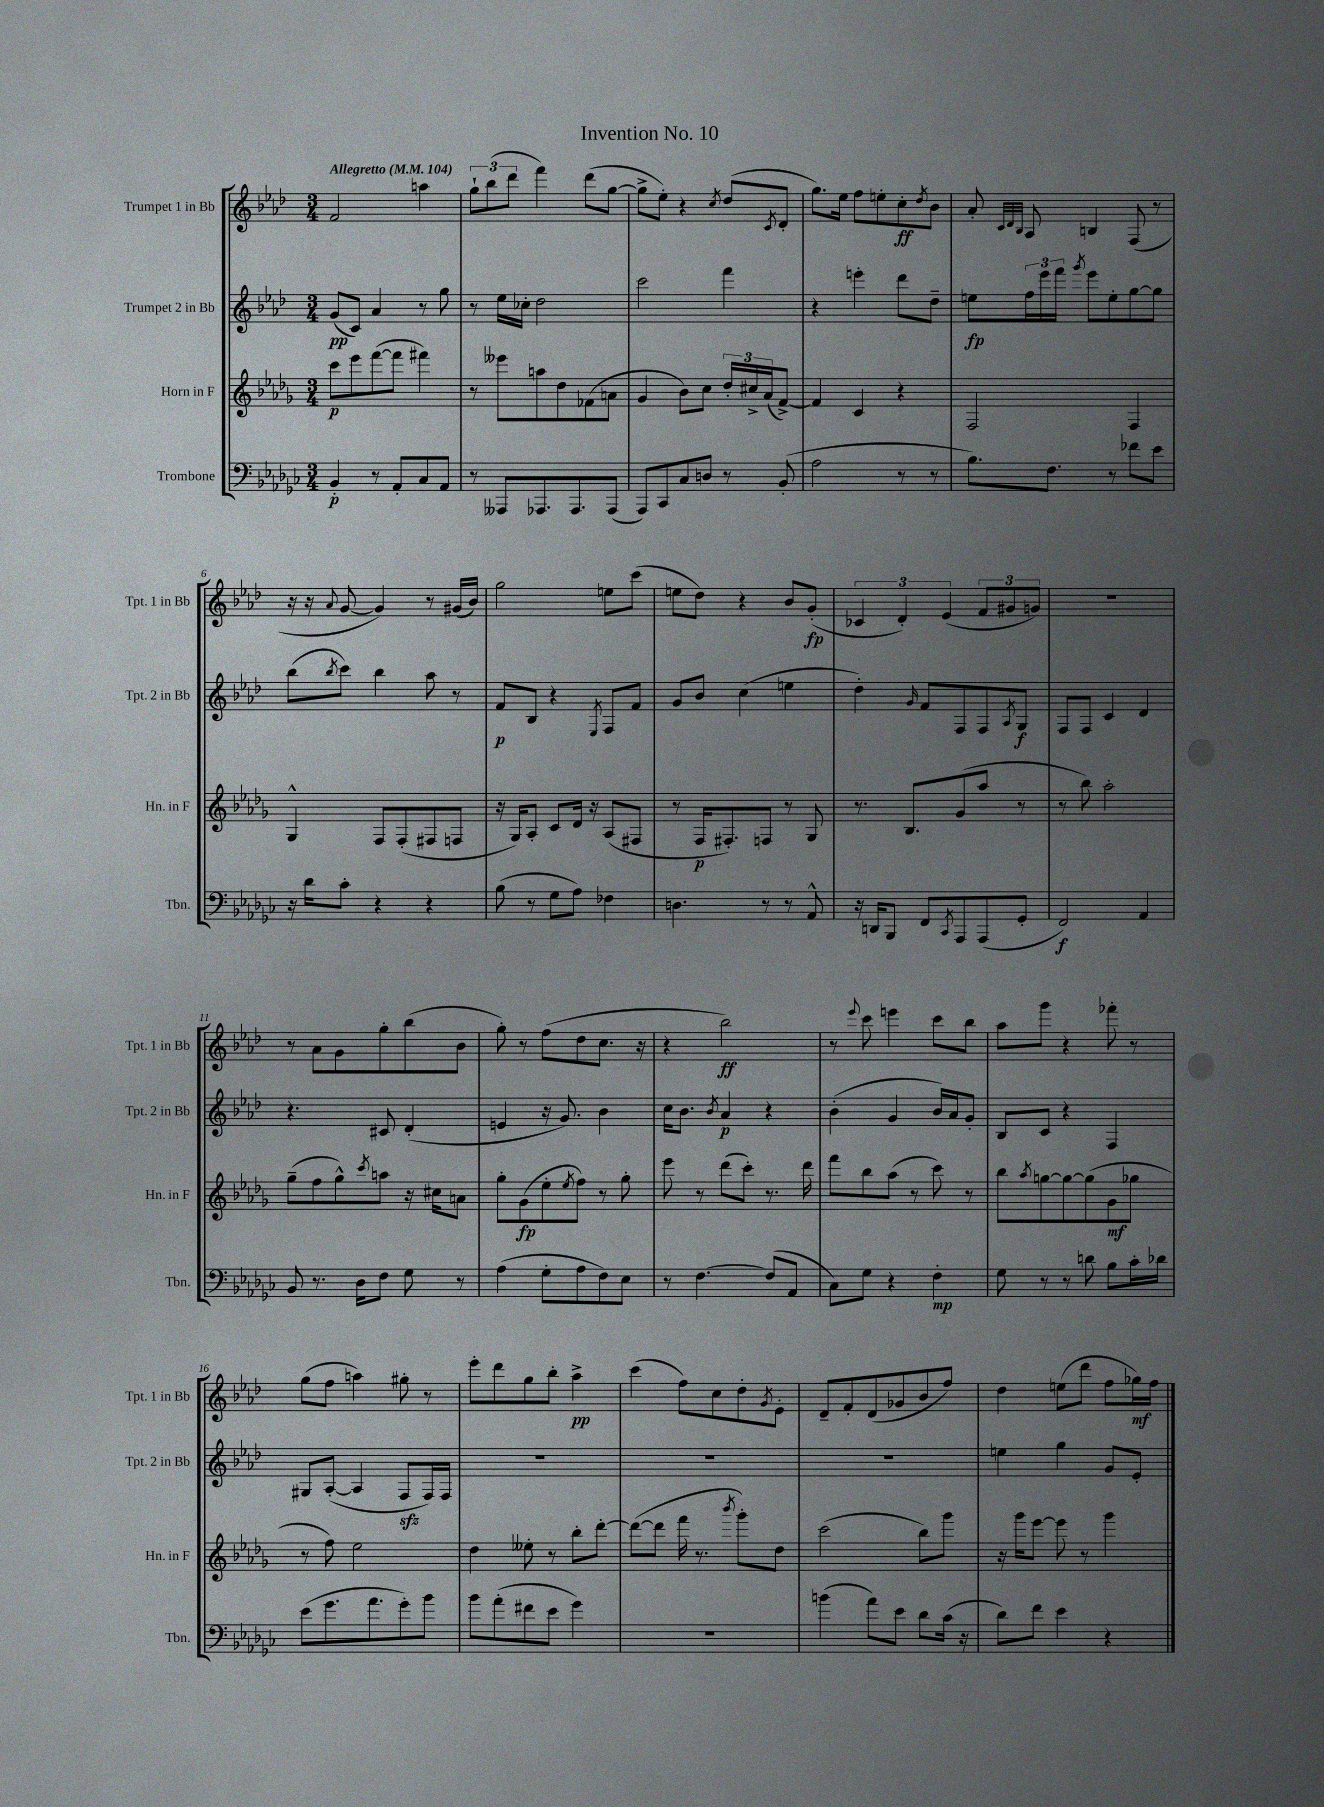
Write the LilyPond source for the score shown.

\header { title = "Invention No. 10" }
<<
\new StaffGroup <<
\new Staff = "s0" \with { instrumentName = "Trumpet 1 in Bb" shortInstrumentName = "Tpt. 1 in Bb" } {
    \clef treble \key aes \major \numericTimeSignature \time 3/4 \tempo "Allegretto" 4 = 104
    f'2 a''4 |
    \tuplet 3/2 { g''8-! bes''8( des'''8 } f'''4) des'''8( g''8~ |
    g''8-> ees''8-.) r4 \acciaccatura { c''8 } des''8( \acciaccatura { c'8 } des'8-. |
    g''8.) ees''16 f''8 e''8-. c''8-.\ff \acciaccatura { des''8 } bes'8 |
    aes'8-. \grace { c'32 des'32 bes32 } aes8 b4 f8( r8 |
    r16 r16 \appoggiatura { aes'8 } g'8~ g'4) r8 gis'16( bes'16) |
    g''2 e''8 c'''8( |
    e''8 des''8) r4 bes'8 g'8-.\fp( |
    \tuplet 3/2 { ces'4 des'4-.) ees'4( } \tuplet 3/2 { f'8 gis'8 g'8) } |
    R2. |
    r8 aes'8 g'8 g''8-. bes''8( bes'8 |
    g''8-.) r8 f''8( des''8 c''8. r16 |
    r4 bes''2\ff) |
    r8 \appoggiatura { ees'''8 } c'''8 e'''4 c'''8 bes''8 |
    aes''8 g'''8 r4 fes'''8-. r8 |
    g''8( f''8 a''4) gis''8-. r8 |
    ees'''8-. des'''8 g''8 bes''8-. aes''4->\pp |
    c'''4( f''8) c''8 des''8-. \acciaccatura { g'8 } ees'8-. |
    des'8-- f'8-. des'8( ges'8 bes'8 f''8) |
    des''4 e''8( des'''8 f''8 ges''16\mf) f''16 \bar "|." |
}
\new Staff = "s1" \with { instrumentName = "Trumpet 2 in Bb" shortInstrumentName = "Tpt. 2 in Bb" } {
    \clef treble \key aes \major \numericTimeSignature \time 3/4
    g'8\pp( c'8) aes'4 r8 g''8 |
    r8 ees''16 ces''16-. des''2 |
    c'''2 f'''4 |
    r4 e'''4-. des'''8 des''8-- |
    e''8\fp \tuplet 3/2 { f''16 ees'''16 f'''16 } \acciaccatura { g'''8 } ees'''8 e''8-. g''8~ g''8 |
    bes''8( \acciaccatura { bes''8 } c'''8) bes''4 aes''8 r8 |
    f'8\p bes8 r4 \acciaccatura { ees8 } f8 f'8 |
    g'8 bes'8 c''4( e''4 |
    des''4-.) \grace { g'16 } f'8 f8 f8 \acciaccatura { aes8 } g8\f |
    f8 f8 c'4 des'4 |
    r4. cis'8 des'4-.( |
    e'4 r16 g'8.) bes'4 |
    c''16 bes'8. \acciaccatura { bes'8 } aes'4\p r4 |
    bes'4-.( g'4 bes'16) aes'16 g'8-. |
    bes8 c'8 r4 f4 |
    gis8 aes8~-.( aes4 f8\sfz f16) f16 |
    R2. |
    R2. |
    R2. |
    e''4 g''4 g'8 ees'8-. \bar "|." |
}
\new Staff = "s2" \with { instrumentName = "Horn in F" shortInstrumentName = "Hn. in F" } {
    \clef treble \key des \major \numericTimeSignature \time 3/4
    c'''8\p ees'''8 f'''8~( f'''8 fis'''4) |
    r8 eeses'''8 a''8 des''8 fes'8( a'8 |
    ges'4 bes'8) c''8 \tuplet 3/2 { des''16-. cis''16-> aes'16( } f'8~->) |
    f'4 c'4 r4 |
    f2 f4 |
    ges4-^ f8 f8-.( fis8 f8 |
    r16 ges16) aes8-. c'8 des'16 r16 aes8( fis8 |
    r8 f16\p fis8.-.) f8 r8 ges8 |
    r8. bes8. ges'8( aes''8 r8 |
    r8 bes''8) aes''2-. |
    ges''8--( f''8 ges''8-^) \acciaccatura { c'''8 } a''8 r16 cis''16 a'8 |
    ges''8-. ges'8\fp( ees''8-. \acciaccatura { ees''8 } f''8) r8 ges''8-. |
    ees'''8 r8 des'''8( c'''8-.) r8. des'''16 |
    f'''8 bes''8 aes''8( r8 c'''8) r8 |
    bes''8 \acciaccatura { aes''8 } g''8~ g''8~ g''8( ges'8\mf ges''8 |
    r8 f''8) ees''2 |
    des''4 eeses''8-. r8 bes''8-. des'''8~-. |
    des'''8~( des'''8 f'''16 r8. \acciaccatura { bes'''8 } ges'''8-.) des''8 |
    c'''2( bes''8) ges'''8 |
    r16 ges'''16 ees'''8~ ees'''8 r8 ges'''4 \bar "|." |
}
\new Staff = "s3" \with { instrumentName = "Trombone" shortInstrumentName = "Tbn." } {
    \clef bass \key ges \major \numericTimeSignature \time 3/4
    bes,4-.\p r8 aes,8-. ces8 aes,8 |
    r8 aeses,,8 aes,,8. aes,,8. aes,,8( |
    aes,,8) ces,8 ces8 d8 r8 bes,8-.( |
    aes2 r8 r8 |
    bes8.) f8. r8 fes'8 ees'8 |
    r16 des'16 ces'8-. r4 r4 |
    bes8( r8 ges8 aes8) fes4 |
    d4. r8 r8 aes,8-^ |
    r16 d,16 bes,,8 f,8 \acciaccatura { ces,8 } aes,,8 aes,,8( ges,8-. |
    f,2\f) aes,4 |
    bes,8 r8. des16 f8 ges8 r8 |
    aes4( ges8-. aes8 f8) ees8 |
    r8 f4.~ f8( aes,8 |
    ces8) ges8 r4 f4-.\mp |
    ges8 r8 r8 d'8 bes8 ces'16-. des'16 |
    ees'8( ges'8. aes'8. ges'8-.) bes'8 |
    bes'8 aes'8-.( fis'8 ees'8 ges'4) |
    R2. |
    b'4( aes'8) ees'8 des'8 ces'16( r16 |
    des'8) f'8 ees'4 r4 \bar "|." |
}
>>
>>
